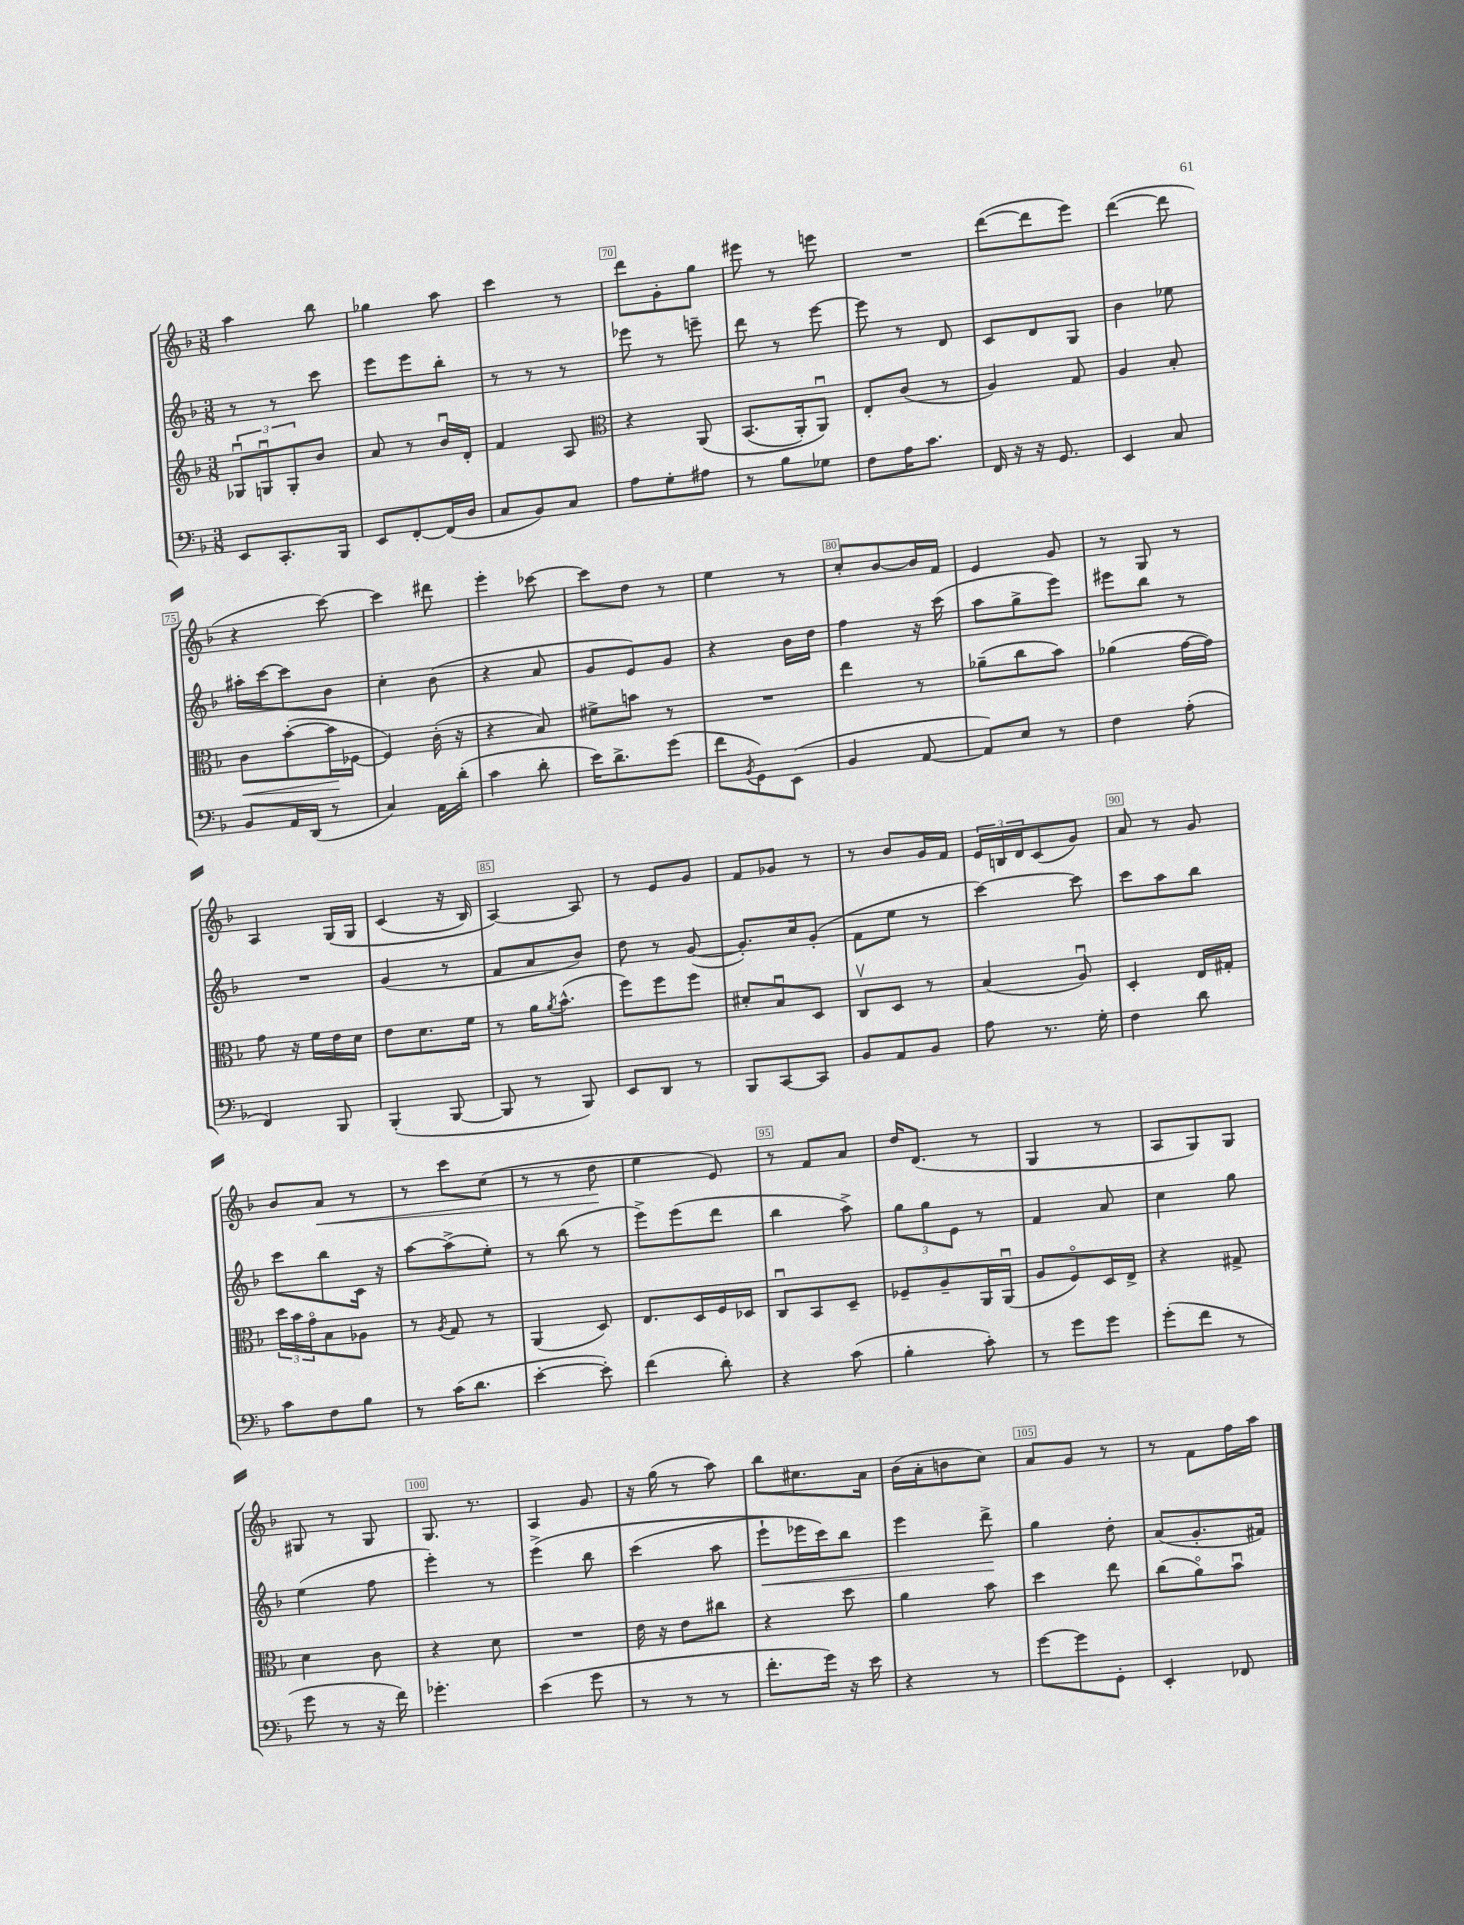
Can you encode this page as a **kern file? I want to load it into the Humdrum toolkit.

**kern	**kern	**dynam	**kern	**dynam	**kern	**dynam
*part4	*part3	*part3	*part2	*part2	*part1	*part1
*staff4	*staff3	*staff3	*staff2	*staff2	*staff1	*staff1
*clefF4	*clefG2	*	*clefG2	*	*clefG2	*
*k[b-]	*k[b-]	*	*k[b-]	*	*k[b-]	*
*M3/8	*M3/8	*	*M3/8	*	*M3/8	*
=67	=67	=67	=67	=67	=67	=67
8EE/L	12G-Xu/L	.	8r	.	4aa\	.
.	12Gnu/	.	.	.	.	.
8.CC'/	.	.	8r	.	.	.
.	12G'/	.	.	.	.	.
.	8b-/J	.	8ccc\	.	8bb-\	.
16BBB-/Jk	.	.	.	.	.	.
=68	=68	=68	=68	=68	=68	=68
8EE/L	8a/	.	8eee\L	.	4gg-X\	.
[8FF'/	8r	.	8eee\	.	.	.
(16FF/L]	16b-u/LL	.	8bb-'\J	.	8aa\	.
16D/JJ	16d'/JJ	.	.	.	.	.
=69	=69	=69	=69	=69	=69	=69
8C/L	4f/	.	8r	.	4ccc\	.
8BB-/)	.	.	8r	.	.	.
8C/J	8A/	.	8r	.	8r	.
=70	=70	=70	=70	=70	=70	=70
*	*clefC3	*	*	*	*	*
8A\L	4r	.	8eee-X\	.	8ddd\L	.
8G'\	.	.	8r	.	8g'\	.
8A#X\J	(8AA/	.	8eeen~\	.	8gg\J	.
=71	=71	=71	=71	=71	=71	=71
8r	(8.BB-/L	.	8ddd\	.	8eee#X\	.
8B-\L	.	.	8r	.	8r	.
.	16AA'/k)	.	.	.	.	.
8G-X\J	8AAu/J)	.	[8eee\	.	8eeen\	.
=72	=72	=72	=72	=72	=72	=72
8F\L	8E'/L	.	8eee\]	.	4.r	.
16A\K	(8c/J	.	8r	.	.	.
8.c\J	.	.	.	.	.	.
.	8r	.	8d/	.	.	.
=73	=73	=73	=73	=73	=73	=73
16FF/	4A/)	.	8c/L	.	([8ddd\L	.
16r	.	.	.	.	.	.
16r	.	.	8d/	.	8ddd\]	.
8.GG/	.	.	.	.	.	.
.	8G/	.	8G/J	.	8eee\J)	.
=74	=74	=74	=74	=74	=74	=74
4EE/	4A/	.	4b-\	.	([4ddd\	.
8C/	8B-'/	.	8ee-X\	.	8ddd\]	.
!!LO:LB:g=z
=75	=75	=75	=75	=75	=75	=75
!	!	!LO:HP:b	!	!	!	!
8BB-/L	8c\L	<	16aa#X'\LL	.	4r	.
.	.	.	[16ccc\J	.	.	.
16AA/L	([8b-'\	.	8ccc\]	.	.	.
(16DD/JJ	.	.	.	.	.	.
8r	16b-\L]	.	8b-\J	.	[8ccc\)	.
.	[16F-X\JJ	[	.	.	.	.
=76	=76	=76	=76	=76	=76	=76
4C/)	4F-/])	.	4cc'\	.	4ccc\]	.
16AA\LL	(16c'\	.	(8b-\	.	8ddd#X\	.
(16d'\JJ	16r	.	.	.	.	.
=77	=77	=77	=77	=77	=77	=77
4c\	4r	.	4r	.	4eee'\	.
8d'\	8B-/)	.	8a/	.	[8ccc-X\	.
=78	=78	=78	=78	=78	=78	=78
16e\KL)	8f#X^\L	.	8g/L	.	8ccc-\L]	.
8.d^\	.	.	.	.	.	.
.	8bn\J	.	8e/)	.	8dd\J	.
(8g\J	8r	.	8g/J	.	8r	.
=79	=79	=79	=79	=79	=79	=79
8f\L	4.r	.	4r	.	4ee\	.
8qBB-/	.	.	.	.	.	.
8GG\)	.	.	.	.	.	.
(8EE\J	.	.	16b-\LL	.	8r	.
.	.	.	16dd\JJ	.	.	.
=80	=80	=80	=80	=80	=80	=80
4BB-/	4ee\	.	4ff\	.	8cc'/L	.
.	.	.	.	.	[8b-/	.
[8AA/	8r	.	16r	.	16b-/L]	.
.	.	.	(16ccc\	.	16f/JJ	.
=81	=81	=81	=81	=81	=81	=81
8AA/L])	(8a-X~\L	.	8aa\L	.	4e/	.
8E/J	8cc\	.	8gg^\	.	.	.
8r	8b-\J)	.	8eee\J)	.	8g/	.
=82	=82	=82	=82	=82	=82	=82
4F\	(4a-X\	.	8eee#X\L	.	8r	.
.	.	.	8bb-\J	.	8G/	.
(8A'\	[16g\LL	.	8r	.	8r	.
.	16g\JJ])	.	.	.	.	.
!!LO:LB:g=z
=83	=83	=83	=83	=83	=83	=83
4FF/)	8g\	.	4.r	.	4A/	.
.	16r	.	.	.	.	.
.	16f\LL	.	.	.	.	.
8BBB-/	16e\	.	.	.	(16G/LL	.
.	16d\JJ	.	.	.	16G/JJ	.
=84	=84	=84	=84	=84	=84	=84
(4BBB-'/	8e\L	.	(4g/	.	(4c/	.
.	8.d\	.	.	.	.	.
[8BBB-/	.	.	8r	.	16r	.
.	16f\Jk	.	.	.	16B-/)	.
=85	=85	=85	=85	=85	=85	=85
8BBB-/]	8r	.	8f/L	.	[4A/)	.
8r	16a\KL	.	8a/	.	.	.
.	8qa/	.	.	.	.	.
.	(8.b-^^\J	.	.	.	.	.
8BBB-/)	.	.	8b-/J)	.	8A/]	.
=86	=86	=86	=86	=86	=86	=86
8EE/L	8ff\L)	.	8dd\	.	8r	.
8DD/J	8ff\	.	8r	.	8e/L	.
8r	8ff\J	.	([8g/	.	8g/J	.
=87	=87	=87	=87	=87	=87	=87
8BBB-/L	8d#X'/L	.	8.g'/L])	.	8f/L	.
[8CC/	8B-u/	.	.	.	8g-X/J	.
.	.	.	16cc/k	.	.	.
8CC/J]	8D/J	.	(8g'/J	.	8r	.
=88	=88	=88	=88	=88	=88	=88
8BB-/L	8Cv/L	.	8f\L	.	8r	.
8AA/	8D/J	.	8ee\J	.	8b-/L	.
8BB-/J	8r	.	8r	.	16g/L	.
.	.	.	.	.	16f/JJ	.
=89	=89	=89	=89	=89	=89	=89
8A\	(4B-/	.	[4ccc\)	.	24e/LL	.
.	.	.	.	.	24Bn/	.
.	.	.	.	.	24d/J	.
8.r	.	.	.	.	(8c/	.
.	8Au/)	.	8ccc\]	.	8g/J)	.
16G'\	.	.	.	.	.	.
=90	=90	=90	=90	=90	=90	=90
4F\	4D'/	.	8ccc\L	.	8a/	.
.	.	.	8aa\	.	8r	.
8d\	16E/LL	.	8bb-\J	.	8g/	.
.	16G#X'/JJ	.	.	.	.	.
!!LO:LB:g=z
=91	=91	=91	=91	=91	=91	=91
8c\L	24dd\LL	.	8ccc\L	.	8b-/L	.
.	24b-\	.	.	.	.	.
.	24g\J	.	.	.	.	.
!	!	!	!	!	!	!LO:HP:b
8F\	8B-\	.	8bb-\	.	8a/J	<
8B-\J	8A-X\J	.	16c\Jk	.	8r	.
.	.	.	16r	.	.	.
=92	=92	=92	=92	=92	=92	=92
8r	8r	.	[8aa\L	.	8r	.
.	8qA/	.	.	.	.	.
(16c\KL	8G/	.	(8aa^\]	.	8ccc\L	.
8.d\J	.	.	.	.	.	.
.	8r	.	8ee'\J)	.	(8cc\J	.
=93	=93	=93	=93	=93	=93	=93
[4e'\	(4AA/	.	8r	.	8r	.
.	.	.	(8bb-\	.	8r	.
8e'\])	8D/)	.	8r	.	8dd\	.
.	.	.	.	.	.	[
=94	=94	=94	=94	=94	=94	=94
(4f\	8.E/L	.	8eee^\L)	.	4ee\	.
.	.	.	(8eee\	.	.	.
.	16D/L	.	.	.	.	.
8d'\)	16F/	.	8ddd\J	.	8e/)	.
.	16D-X/JJ	.	.	.	.	.
=95	=95	=95	=95	=95	=95	=95
4r	8Cu/L	.	4bb-\	.	8r	.
.	8BB-/	.	.	.	8f/L	.
(8c\	8D~/J	.	8aa^\)	.	8a/J	.
=96	=96	=96	=96	=96	=96	=96
4B-'\	8F-X~/L	.	12gg\L	.	16dd/KL	.
.	.	.	.	.	(8.d/J	.
.	.	.	12gg\	.	.	.
.	8A~/	.	.	.	.	.
.	.	.	12e\J	.	.	.
8c'\)	16AA/L	.	8r	.	8r	.
.	(16AAu/JJ	.	.	.	.	.
=97	=97	=97	=97	=97	=97	=97
8r	8A/L	.	4f/	.	4G/	.
8g\L	8F/)	.	.	.	.	.
8g\J	16D/L	.	8a/	.	8r	.
.	16E^/JJ	.	.	.	.	.
=98	=98	=98	=98	=98	=98	=98
(8g'\L	4r	.	4cc\	.	8A/L	.
8f\J	.	.	.	.	8G/)	.
8r	8G#X^/	.	8gg\	.	8G/J	.
!!LO:LB:g=z
=99	=99	=99	=99	=99	=99	=99
8g\	4d\	.	(4ee\	.	8G#X/	.
8r	.	.	.	.	8r	.
16r	8c\	.	8ff\	.	8G#/	.
16f\)	.	.	.	.	.	.
=100	=100	=100	=100	=100	=100	=100
4.g-X'\	4r	.	4eee'\)	.	8.G/	.
.	.	.	.	.	8.r	.
.	8d\	.	8r	.	.	.
=101	=101	=101	=101	=101	=101	=101
(4e\	4.r	.	(4eee^\	.	4A/	.
8g\	.	.	8bb-\	.	8g/	.
=102	=102	=102	=102	=102	=102	=102
8r	16e\	.	(4ccc\	.	16r	.
.	16r	.	.	.	(16gg\	.
8r	8e\L	.	.	.	8r	.
8r	8cc#X\J	.	8aa\	.	8aa\)	.
=103	=103	=103	=103	=103	=103	=103
!	!	!	!	!LO:HP:b	!	!
8.f'\L	4r	.	8eee`\L	<	8bb-\L	.
.	.	.	16eee-X\L)	.	8.cc#X\	.
16g\Jk)	.	.	16ccc\J)	.	.	.
16r	8dd\	.	8bb-\J	.	.	.
16e\	.	.	.	.	16a\Jk	.
=104	=104	=104	=104	=104	=104	=104
4r	4a\	.	4eee\	.	(16b-\LL	.
.	.	.	.	.	16a'\J	.
.	.	.	.	.	8bn\	.
8r	8b-\	.	8ddd^\	.	8cc\J)	.
.	.	.	.	[	.	.
=105	=105	=105	=105	=105	=105	=105
[8g\L	4dd\	.	4gg\	.	8a/L	.
8g\]	.	.	.	.	8g/J	.
8GG'\J	8ee\	.	8dd'\	.	8r	.
=106	=106	=106	=106	=106	=106	=106
4EE'/	(8cc\L	.	(8a/L	.	8r	.
.	8a\)	.	8.g'/	.	8f\L	.
8FF-X/	8b-u\J	.	.	.	16ff\L	.
.	.	.	16f#X/Jk)	.	16aa\JJ	.
==	==	==	==	==	==	==
*-	*-	*-	*-	*-	*-	*-
